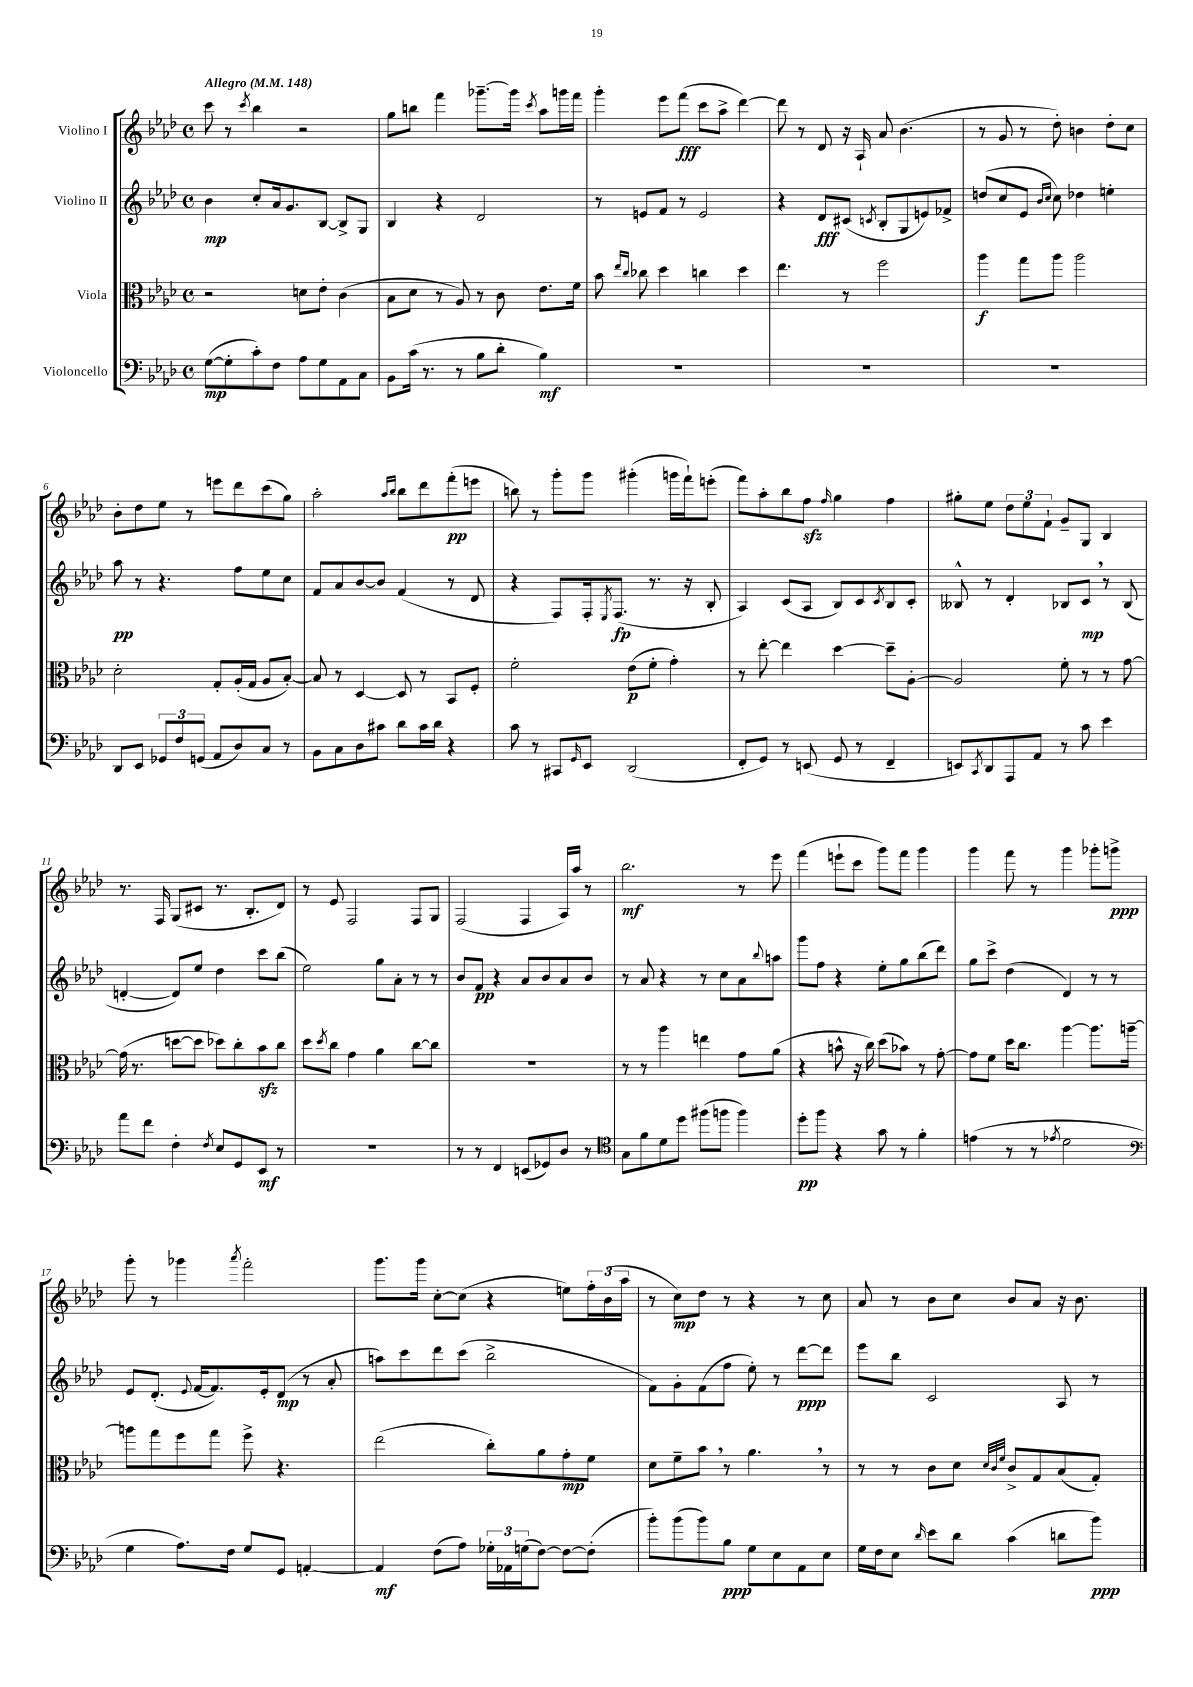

**kern	**kern	**kern	**kern
*staff4	*staff3	*staff2	*staff1
*clefF4	*clefC3	*clefG2	*clefG2
*k[b-e-a-d-]	*k[b-e-a-d-]	*k[b-e-a-d-]	*k[b-e-a-d-]
*M4/4	*M4/4	*M4/4	*M4/4
*met(c)	*met(c)	*met(c)	*met(c)
*MM148	*MM148	*MM148	*MM148
([8G	2r	4b-	8ccc
8G']	.	.	8r
.	.	.	8qccc
8c')	.	8cc'	4bb-
8F	.	16a-	.
.	.	8.g	.
8A-	8d	.	2r
8G	8e-'	[8B-	.
8AA-	(4c	8B-^]	.
8C	.	8G	.
=	=	=	=
8BB-	8B-	4B-	8gg
(16c	8d-	.	8bb
8.r	.	.	.
.	8r	4r	4fff
8r	8A-)	.	.
8B-	8r	2d-	[8.ggg-~
8d-'	8c	.	.
.	.	.	16ggg-]
.	.	.	8qccc
4B-)	8.e-	.	8aa-
.	.	.	16ggg
.	16f	.	16fff
=	=	=	=
1r	8b-	8r	4ggg'
.	16qqee-	.	.
.	16qqcc	.	.
.	8cc-	8e	.
.	4dd-	8f	8eee-
.	.	8r	(8fff
.	4cc	2e	8ccc
.	.	.	8aa-^
.	4dd-	.	[4ddd-)
=	=	=	=
1r	4.ee-	4r	8ddd-]
.	.	.	8r
.	.	8d-	8d-
.	8r	(8c#	16r
.	.	.	16A-`
.	.	8qc	.
.	2ff	8B-'	8a-
.	.	8G	(4.b-
.	.	8e)	.
.	.	8f-^	.
=	=	=	=
1r	4aa-	(8dd	8r
.	.	8cc	8g
.	8gg	8e-	8r
.	.	16qqb-	.
.	.	16qqcc	.
.	8aa-	8cc)	8dd-')
.	2aa-	4dd-	4b
.	.	4ee'	8dd-'
.	.	.	8cc
=	=	=	=
8DD-	2d-'	8aa-	8b-'
8EE-	.	8r	8dd-
12GG-	.	4.r	8ee-
12F	.	.	.
.	.	.	8r
(12GG	.	.	.
8AA-	8G'	.	8eee
8D-)	(16A-'	8ff	8ddd-
.	16G	.	.
8C	8A-	8ee-	(8ccc
8r	[8B-')	8cc	8gg)
=	=	=	=
8BB-	8B-]	8f	2aa-'
8C	8r	8a-	.
8D-	[4D-	[8b-	.
8c#	.	8b-]	.
.	.	.	16qqaa-
.	.	.	16qqbb-
8d-	8D-]	(4f	8bb-
16c#	8r	.	8ddd-
16d-	.	.	.
4r	8BB-	8r	(8fff'
.	8F'	8d-	8eee
=	=	=	=
8c	2f'	4r	8bb)
8r	.	.	8r
8CC#	.	8F)	8ggg'
16qqGG	.	.	.
8EE-	.	16F'	8ggg
.	.	8qE-	.
.	.	(8.F	.
(2DD-	(8e-	.	(4ggg#'
.	8f'	8.r	.
.	4g')	.	16ggg
.	.	16r	16fff`)
.	.	8B-'	(8eee'
=	=	=	=
8FF'	8r	4A-)	8fff)
8GG)	[8ee-'	.	8aa-'
8r	4ee-]	(8c	8bb-
(8EE	.	8A-	8ff
.	.	.	16qqff
8GG	[4dd-	8B-)	4gg
8r	.	8c	.
.	.	8qc	.
4FF~	8dd-~]	8B-	4ff
.	[8A-'	8c'	.
=	=	=	=
8EE)	2A-]	8B--^^	8gg#'
8qCC	.	.	.
8DD-	.	8r	8ee-
8AAA-	.	4d-'	12dd-
.	.	.	12ee-
8AA-	.	.	.
.	.	.	12f`
8r	8f'	8B-	8g~
8c	8r	8c	8G
4e-	8r	8r	4B-
.	[8g	(8B-	.
=	=	=	=
8a-	(16g]	[4d'	8.r
.	8.r	.	.
8f	.	.	.
.	.	.	16F
4F'	[8dd	8d])	(8G
.	8dd]	8ee-	8c#
8qF	.	.	.
8E-	8dd-)	4dd-	8.r
8GG	8cc'	.	.
.	.	.	8.B-'
8EE-	8b-	8ccc	.
8r	8cc	(8bb-	8d-)
=	=	=	=
1r	8dd-	2ee-)	8r
.	8qdd-	.	.
.	8cc	.	8e-
.	4g	.	2F
.	4a-	8gg	.
.	.	8a-'	.
.	[8cc	8r	8F
.	8cc]	8r	8G
=	=	=	=
8r	1r	8b-	(2F
8r	.	8f	.
4FF	.	4r	.
(8EE	.	8a-	4F
8GG-)	.	8b-	.
8D-	.	8a-	16A-)
.	.	.	16aa-
8r	.	8b-	8r
=	=	=	=
*clefC4	*	*	*
8G	8r	8r	2.bb-
8f	8r	8a-	.
8d-	4aa-	4r	.
8dd-	.	.	.
(8ff#	4ee	8r	.
8ff	.	8cc	.
4ff)	8g	8a-	8r
.	.	8qqbb-	.
.	(8a-	8aa	8eee-
=	=	=	=
8dd-'	4r	8ggg	(4fff
8ff	.	8ff	.
4r	8b^^	4r	8eee`
.	16r	.	8ccc
.	16cc)	.	.
8g	(8dd-	8ee-'	8ggg)
8r	8b-)	8gg	8fff
4f'	8r	(8bb-	4ggg
.	[8g'	8ddd-)	.
=	=	=	=
(4e	8g]	8gg	4ggg
.	8f	8ccc^	.
8r	16dd-	(4dd-	8fff
.	8.cc	.	.
8r	.	.	8r
8qe-	.	.	.
2d-	[4aa-	4d-)	4ggg
.	8.aa-]	8r	8ggg-'
.	.	8r	8ggg^
.	[16aa~	.	.
=	=	=	=
*clefF4	*	*	*
4G	8aa]	8e-	8ggg'
.	8gg	(8.d-'	8r
8.A-)	8ff	.	4ggg-
.	.	8qqe-	.
.	.	[16f	.
.	8gg	8.f])	.
16F	.	.	.
.	.	.	8qaaa-
8G	8ff^	.	2fff'
.	.	16e-'	.
8GG	4.r	(8d-	.
[4AA'	.	8r	.
.	.	8a-'	.
=	=	=	=
4AA]	(2ee-	8aa)	8.ggg
.	.	8ccc	.
.	.	.	16ggg
(8F	.	8ddd-	[8cc'
8A-)	.	(8ccc	(8cc]
24G-'	8cc')	2bb-^	4r
24AA-	.	.	.
(24G	.	.	.
[8F)	8a-	.	.
8F_	8g'	.	8ee)
(8F']	8f	.	24ff'
.	.	.	(24b-
.	.	.	24aa-
=	=	=	=
8b-')	8d-	8f)	8r
(8b-	8f~	8g'	8cc)
8b-)	8b-	(8f	8dd-
8B-	8r	8ff	8r
8G	4.a-	8ee-')	4r
8E-	.	8r	.
8AA-	.	[8ddd-	8r
8E-	8r	8ddd-]	8cc
=	=	=	=
16G	8r	8eee-	8a-
16F	.	.	.
8E-	8r	8bb-	8r
16qqd-	.	.	.
8e-	8c	2c	8b-
8d-	8d-	.	8cc
.	32qqd-	.	.
.	32qqc	.	.
.	32qqf	.	.
(4c	8c^	.	8b-
.	8G	.	8a-
8d	(8B-	8A-	16r
.	.	.	8.b-
8b-)	8G')	8r	.
==	==	==	==
*-	*-	*-	*-
